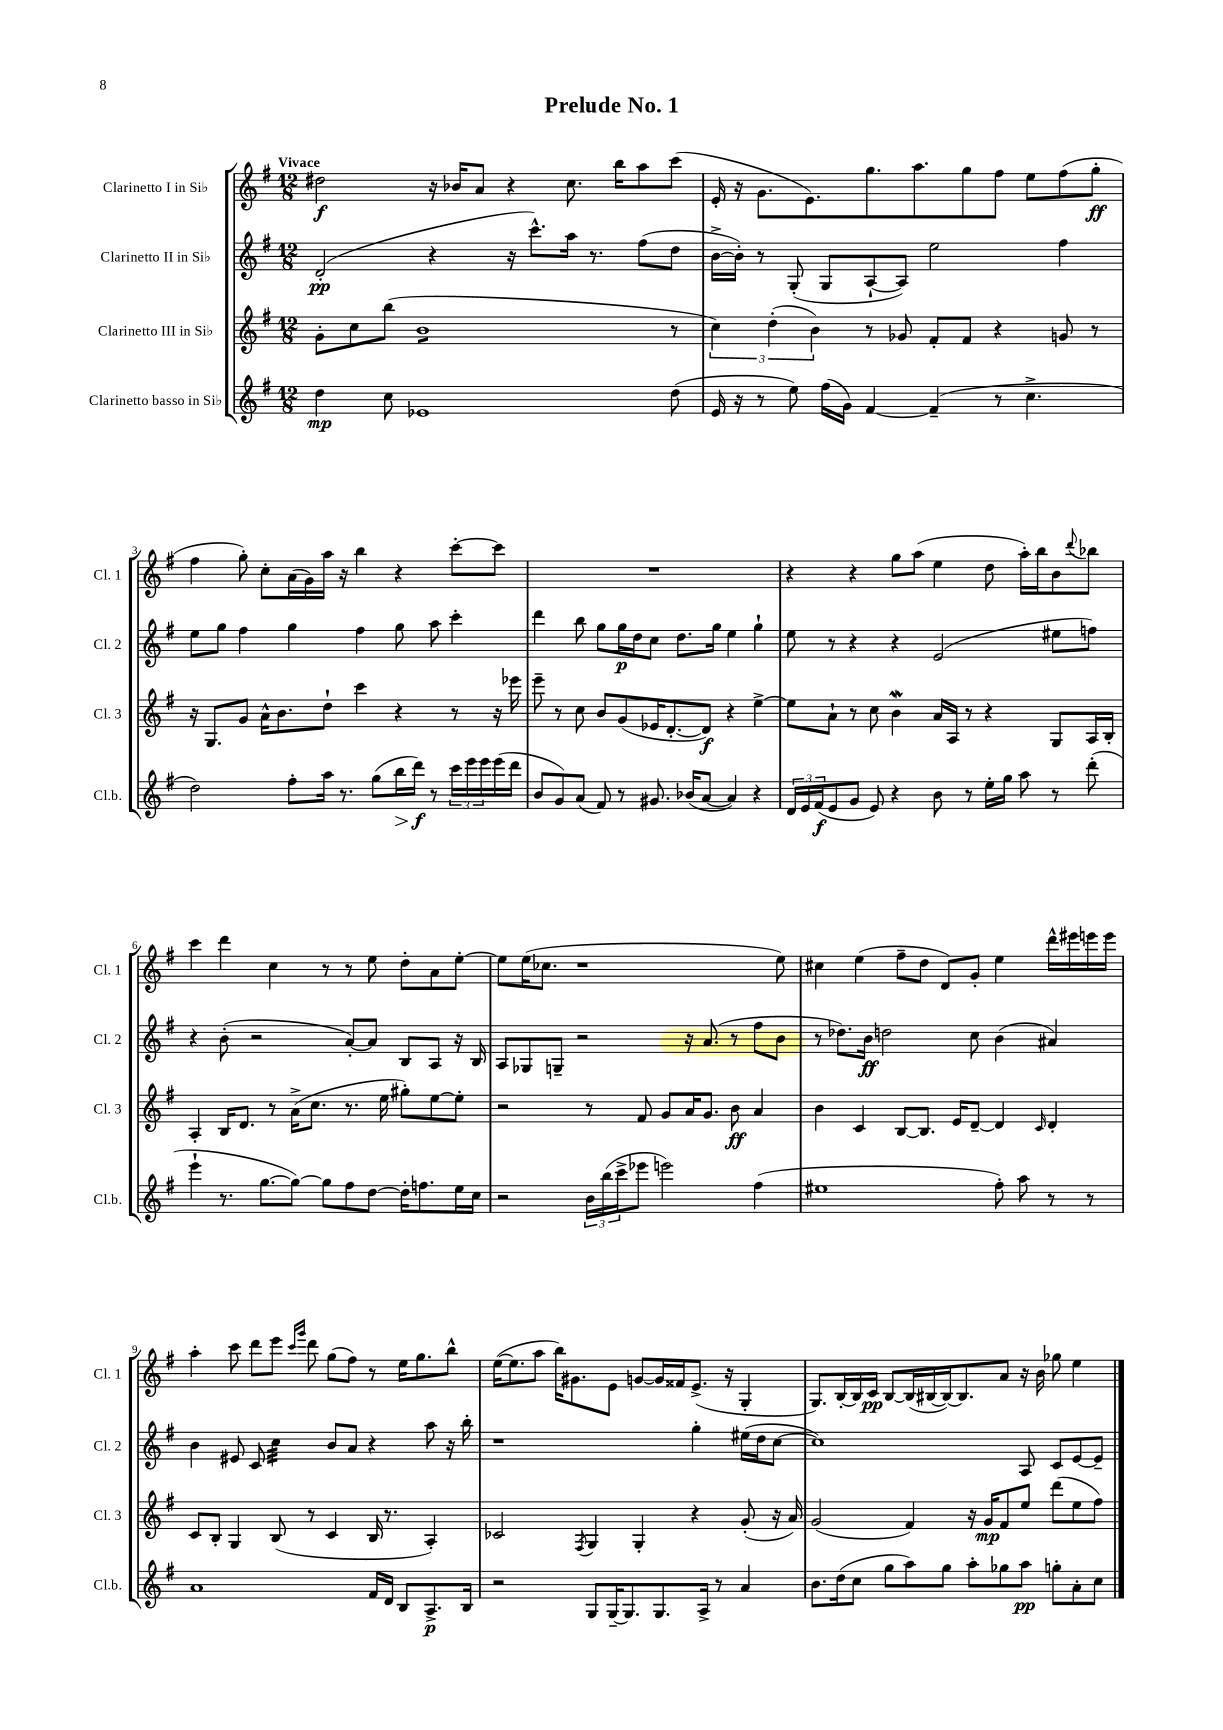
\header { title = "Prelude No. 1" }
<<
\new StaffGroup <<
\new Staff = "s0" \with { instrumentName = "Clarinetto I in Sib" shortInstrumentName = "Cl. 1" } {
    \clef treble \key g \major \numericTimeSignature \time 12/8 \tempo "Vivace"
    dis''2\f r16 bes'16 a'8 r4 c''8. b''16 a''8 c'''8( |
    e'16-. r16 g'8. e'8.) g''8. a''8. g''8 fis''8 e''8 fis''8( g''8-.\ff |
    fis''4 g''8-.) c''8-. a'16( g'16) a''16 r16 b''4 r4 c'''8~-. c'''8 |
    R1. |
    r4 r4 g''8 a''8( e''4 d''8 a''16-.) b''16 b'8 \appoggiatura { d'''8 } bes''8 |
    c'''4 d'''4 c''4 r8 r8 e''8 d''8-. a'8 e''8~-. |
    e''8 e''16( ces''8. r1 e''8) |
    cis''4 e''4( fis''8-- d''8 d'8) g'8-. e''4 d'''16-^ eis'''16 e'''16 e'''16 |
    a''4-. c'''8 d'''8 e'''8 \grace { c'''16 g'''16 } d'''8 g''8( fis''8) r8 e''16 g''8. b''8-^ |
    e''16~( e''8. a''8 b''16) gis'8. e'8 g'8~ g'16 fisis'16 e'8.->( r16 g4-. |
    g8.) b16~-. b16 c'16\pp b8~ b16( bis16~ bis16~) bis8. a'8 r16 b'16 ges''8 e''4 \bar "|." |
}
\new Staff = "s1" \with { instrumentName = "Clarinetto II in Sib" shortInstrumentName = "Cl. 2" } {
    \clef treble \key g \major \numericTimeSignature \time 12/8
    d'2-.\pp( r4 r16 c'''8.-^) a''16 r8. fis''8( d''8 |
    b'16~-> b'16-.) r8 g8-.( g8 a8~-! a8) e''2 fis''4 |
    e''8 g''8 fis''4 g''4 fis''4 g''8 a''8 c'''4-. |
    d'''4 b''8 g''8 g''16\p d''16 c''8 d''8. g''16 e''4 g''4-! |
    e''8 r8 r4 r4 e'2( eis''8 f''8) |
    r4 b'8-.( r2 a'8~-.) a'8 b8 a8 r16 b16 |
    a8 ges8 g8-- r2 r16 a'8.( r8 fis''8 b'8 |
    r8 des''8.) b'16\ff d''2 c''8 b'4( ais'4) |
    b'4 eis'8 c'8 c''4:32 b'8 a'8 r4 a''8 r16 b''16-. |
    r1 g''4-. eis''16( d''16 c''8~ |
    c''1) a8 c'8 e'8~ e'8-- \bar "|." |
}
\new Staff = "s2" \with { instrumentName = "Clarinetto III in Sib" shortInstrumentName = "Cl. 3" } {
    \clef treble \key g \major \numericTimeSignature \time 12/8
    g'8-. c''8 b''8( b'1:8 r8 |
    \tuplet 3/2 { c''4) d''4-.( b'4) } r8 ges'8 fis'8-. fis'8 r4 g'8 r8 |
    r16 g8. g'8 a'16-^ b'8. d''8-! c'''4 r4 r8 r16 ees'''16 |
    e'''8-- r8 c''8 b'8 g'8( ees'16 d'8.~-. d'8\f) r4 e''4~-> |
    e''8 a'8-! r8 c''8 b'4\mordent a'16 a16 r8 r4 g8 a16 b16-. |
    a4-. b16 d'8. r8 a'16->( c''8. r8. e''16 gis''8-.) e''8~ e''8-. |
    r2 r8 fis'8 g'8 a'16 g'8. b'8\ff a'4 |
    b'4 c'4 b8~ b8. e'16 d'8~-- d'4 \grace { c'16 } d'4-. |
    c'8 b8-. g4 b8( r8 c'4 b16 r8. a4-.) |
    ces'2 \acciaccatura { fis8 } g4 g4-. r4 g'8-.( r16 a'16) |
    g'2( fis'4) r16 g'16\mp fis'8 e''8 d'''8( e''8 fis''8) \bar "|." |
}
\new Staff = "s3" \with { instrumentName = "Clarinetto basso in Sib" shortInstrumentName = "Cl.b." } {
    \clef treble \key g \major \numericTimeSignature \time 12/8
    d''4\mp c''8 ees'1 d''8( |
    e'16 r16 r8 e''8) fis''16( g'16) fis'4~ fis'4--( r8 c''4.-> |
    d''2) fis''8-. a''16 r8. g''8( b''16\> d'''16\f\!) r8 \tuplet 3/2 { c'''16 e'''16 e'''16 } e'''16( d'''16 |
    b'8 g'8) a'8( fis'8) r8 gis'8. bes'16( a'8~ a'4) r4 |
    \tuplet 3/2 { d'16 e'16 fis'16\f( } e'8 g'8 e'8) r4 b'8 r8 e''16-. g''16 a''8 r8 d'''8-.( |
    e'''4-! r8. g''8.~ g''8~) g''8 fis''8 d''8~ d''16-. f''8. e''16 c''16 |
    r2 \tuplet 3/2 { b'16 b''16( c'''16-> } ees'''8 e'''2) fis''4( |
    eis''1 fis''8-.) a''8 r8 r8 |
    a'1 fis'16 d'16 b8 a8.->\p b16 |
    r2 g8 g16~-- g8. g8. a16-> r8 a'4 |
    b'8. d''16( c''8 g''8 a''8) g''8 a''8-. ges''8 a''8\pp g''8-. a'8-. c''8 \bar "|." |
}
>>
>>
